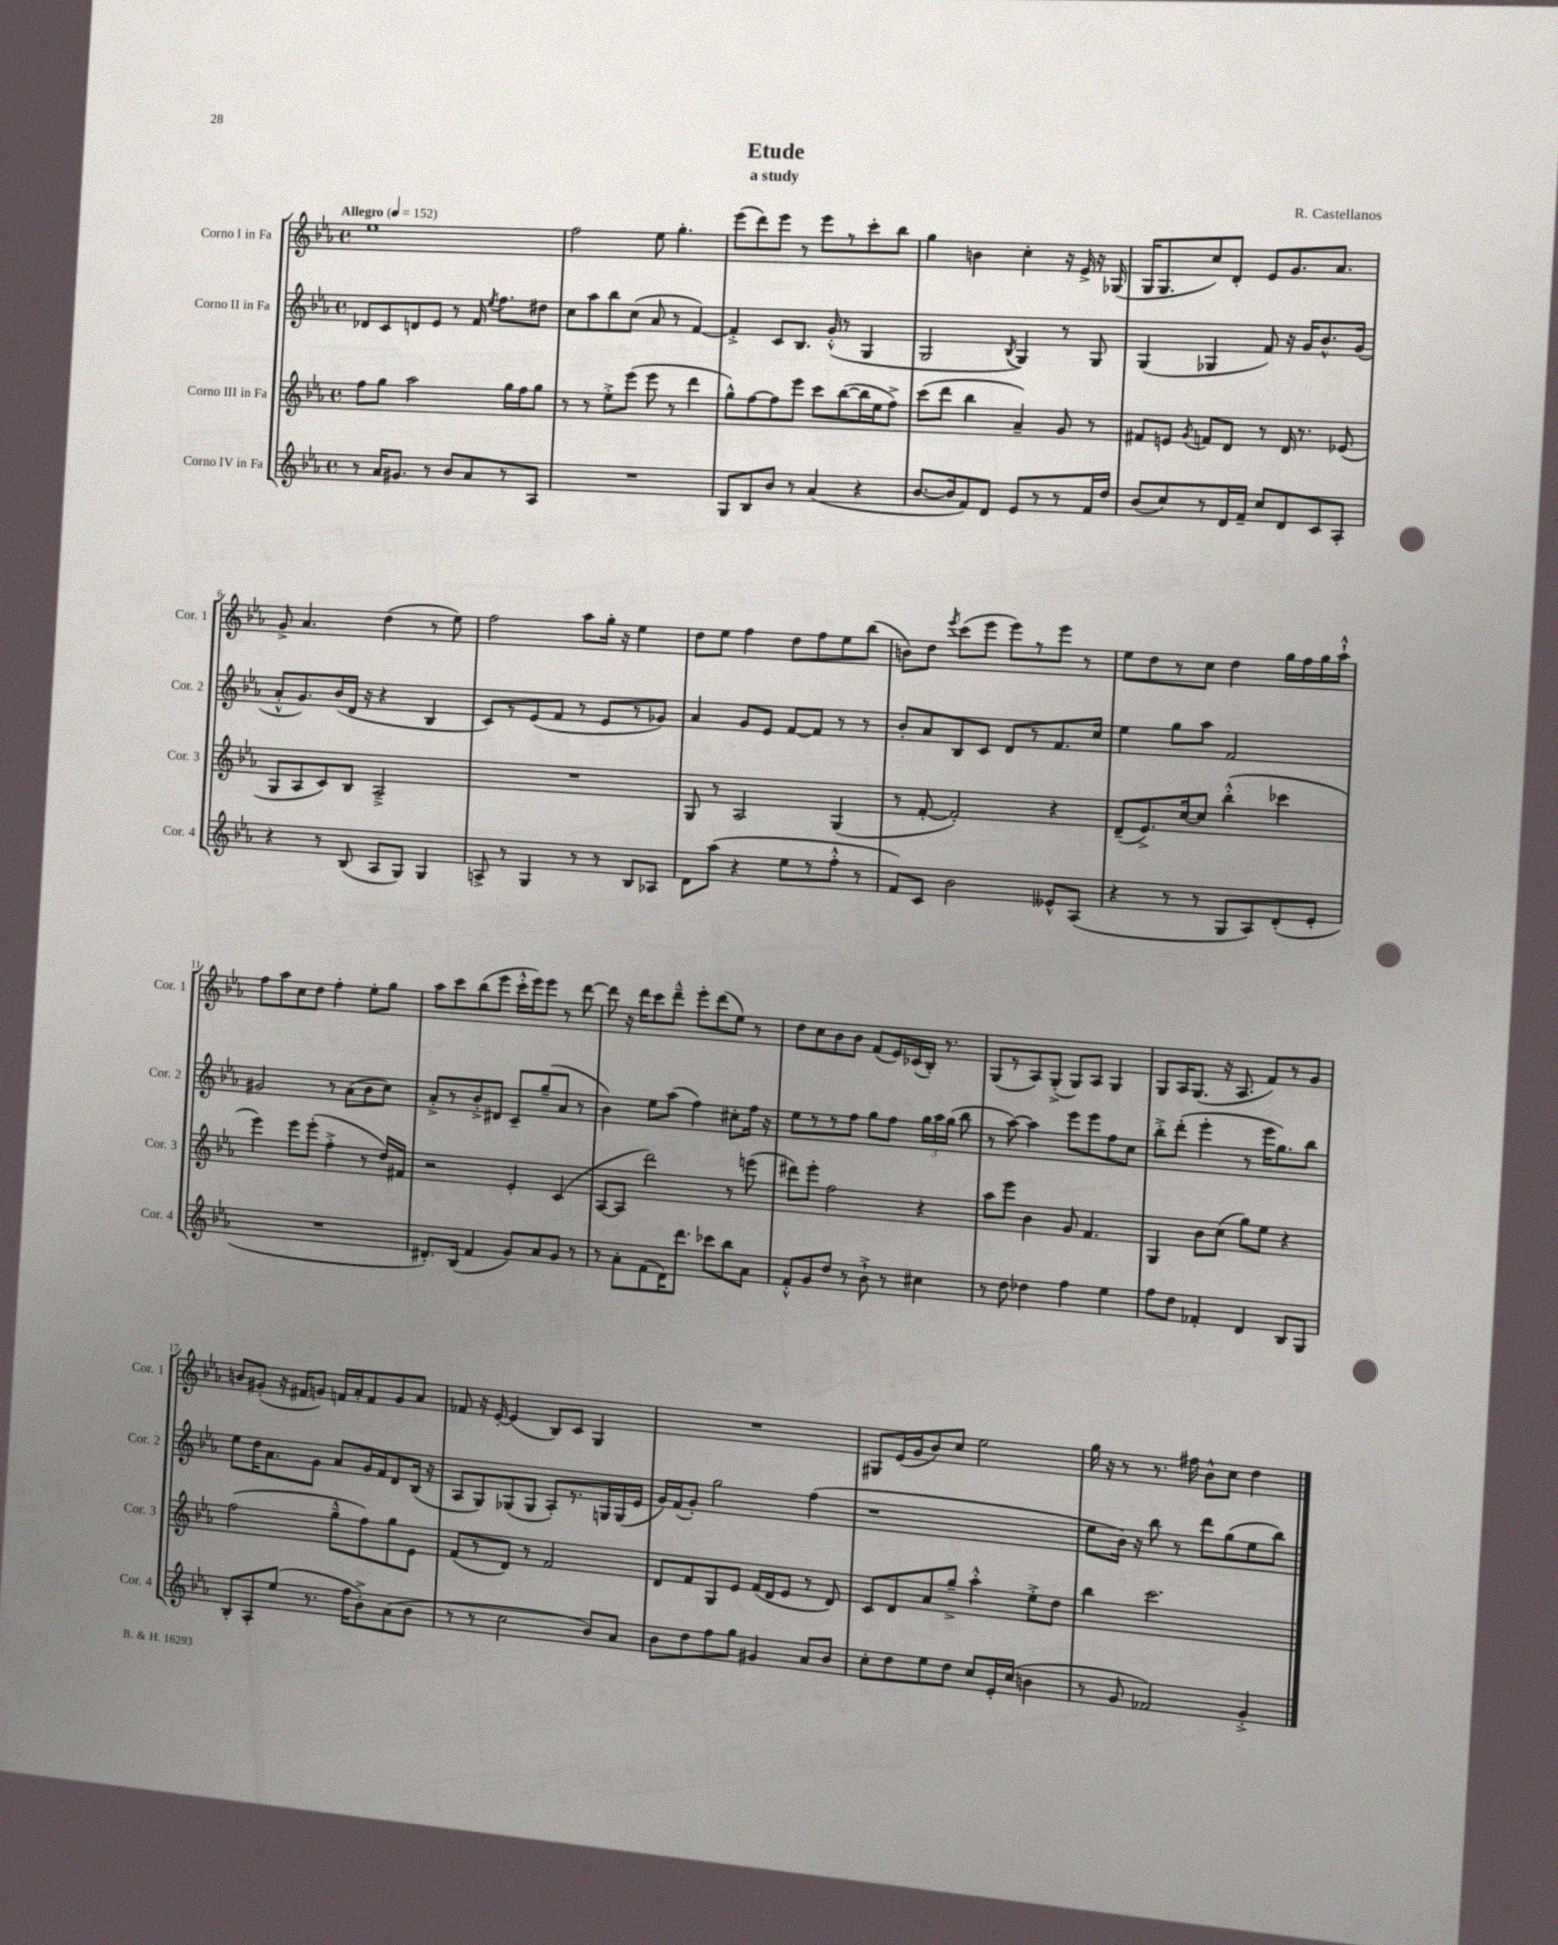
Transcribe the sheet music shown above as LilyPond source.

\header { title = "Etude" composer = "R. Castellanos" subtitle = "a study" }
<<
\new StaffGroup <<
\new Staff = "s0" \with { instrumentName = "Corno I in Fa" shortInstrumentName = "Cor. 1" } {
    \clef treble \key ees \major \defaultTimeSignature \time 4/4 \tempo "Allegro" 4 = 152
    \autoBeamOff ees''1 |
    f''2 ees''8 g''4.-. |
    ees'''8[( d'''8) ees'''8] r8 ees'''8[ r8 c'''8-. bes''8] |
    g''4 b'4 c''4-. r16 ees'16-> r16 ges16( |
    g16[ g8. c''8) d'8]-. ees'8[ g'8. aes'8.] |
    g'8-> aes'4. d''4( r8 ees''8) |
    f''2 aes''8[ g''16]-. r16 ees''4 |
    d''8[ ees''8] f''4 d''8[ f''8 ees''8 bes''8]( |
    b'8[) d''8] \acciaccatura { ees'''8 } c'''8[( ees'''8] ees'''8[) r8 ees'''8] r8 |
    ees''8[ d''8 r8 c''8] d''4 g''16[ f''16 g''16 aes''16]-!-^ |
    f''8[ aes''8 c''8 d''8] f''4-. ees''8[-. g''8] |
    aes''8[ c'''8 bes''8( ees'''8] c'''16[-.-^ ees'''16) ees'''8] r8 d'''8~ |
    d'''8 r16 d'''16[ c'''8 d'''8]---^ ees'''8[-. d'''8( ees''8]) r8 |
    d''8[ c''8 bes'8 bes'8] f'8[( ees'16) ces'16( bes16]-.) r8. |
    g8[( r8 aes8) g8]-.->( g8[) aes8] g4 |
    g8[ aes16 g8.]( r16 aes8. f'8[) r8 g'8] |
    b'8[ gis'8]-.( r16 fis'16[ g'8]) f'16[ aes'16-. f'8 g'8 aes'8] |
    fes'8 r16 ees'16~-. ees'4( bes8[) c'8] g4 |
    R1 |
    gis8[ ees'16( g'16 bes'8) c''8] ees''2 |
    g''16 r16 r8 r8. fis''16 bes'8[-^ c''8] d''4 \bar "|." |
}
\new Staff = "s1" \with { instrumentName = "Corno II in Fa" shortInstrumentName = "Cor. 2" } {
    \clef treble \key ees \major \defaultTimeSignature \time 4/4
    \autoBeamOff des'8[ c'8 d'8 ees'8] r8 f'16 \acciaccatura { ees''8 } f''8.[ dis''8] |
    c''8[ aes''8 bes''8 c''8]( aes'8 r8 f'4~) |
    f'4-.-> c'8[ bes8.] g'16-.-^( r8 g4 |
    g2 \acciaccatura { bes8 } g4) r8 g8 |
    g4( ges4 f'8) r16 g'16[ bes'8.-^ g'16]( |
    aes'8[-.-^ g'8.) bes'16( d'16] r16 r4 bes4 |
    c'8[) r8 ees'8( f'8] r8 ees'8[ r8 ges'8]) |
    aes'4 g'8[ ees'8] f'8[~ f'8] r8 r8 |
    bes'8[-. aes'8 bes8 c'8] d'8[ r8 f'8. c''16] |
    ees''4 g''8[ aes''8] f'2 |
    gis'2 r8 aes'8[( bes'8 c''8]) |
    aes'8[-.-> r8 bes'8-.-> dis'8] c'8[-- g''8--( aes'8] r8 |
    bes'4) ees''8[ aes''8]( f''4) cis''8[-. f''16] r16 |
    ees''8[ r8 r8 f''8] g''8[ f''8] \tuplet 3/2 { g''16[ aes''16 g''16]( } bes''8 |
    r8 aes''8~) aes''4 ees'''8[ ees'''8 f''8 c''8] |
    bes''8[-.-> d'''8]-.( ees'''4-. r8 ees'''16[ g''8.) bes''8] |
    ees''8[ d''16 aes'8. g'8] aes'8[ g'16 f'16 d'8 bes16]( r16 |
    aes8[ g8) ges8( ges8] aes8[-.) r8. g16 g16( ees'16] |
    g'16[) f'16( g'8]-.) g''2 f''4( |
    r1 |
    ees''8[ bes'16]) r16 bes''8 r8 d'''8[ g''8( ees''8 bes''8]) \bar "|." |
}
\new Staff = "s2" \with { instrumentName = "Corno III in Fa" shortInstrumentName = "Cor. 3" } {
    \clef treble \key ees \major \defaultTimeSignature \time 4/4
    \autoBeamOff f''8[ g''8] aes''2 g''16[ f''16 g''8] |
    r8 r8 ees''8[-.-> ees'''8]( ees'''8 r8 d'''4 |
    g''8[-^) f''8~ f''8 ees'''8] c'''8[ bes''8~( bes''16 ees''16 f''8]->) |
    c'''8[( d'''8] bes''4 aes'4--) g'8 r8 |
    fis'8[ e'8] \acciaccatura { g'8 } f'8[ d'8] r8 d'16 r8. ees'8( |
    g8[ aes8 c'8) bes8] aes2---> |
    R1 |
    g8 r8 aes2 g4( |
    r8 f'8~-. f'2-.) r4 |
    d'8[--( ees'8.->) c''16~ c''8] bes''4-.-^( ces'''4 |
    ees'''4) ees'''8[ ees'''8]-.( f''4-.-> r8 d''16[) fis'16] |
    r2 ees'4-. c'4( |
    aes8[~ aes8] d'''2) r8 e'''8( |
    dis'''8[) ees'''8]-. f''2 r4 |
    aes''8[ ees'''8] bes'4 g'8 f'4. |
    g4 bes'8[ c''8]( g''8[) ees''8] r4 |
    f''2( g''8[---^ f''8) g''8 ees'8] |
    f'8[( r8 d'8]) r8 f'2 |
    d'8[ f'8 g8 ees'8] f'16[( d'16 ees'8] r8 d'8) |
    c'8[ d'8 aes'8 g''8]---> aes''4-.-^ ees''8[-.-> d''8] |
    bes''4 c'''2. \bar "|." |
}
\new Staff = "s3" \with { instrumentName = "Corno IV in Fa" shortInstrumentName = "Cor. 4" } {
    \clef treble \key ees \major \defaultTimeSignature \time 4/4
    \autoBeamOff r8 aes'16[ gis'8.] r8 bes'8[ aes'8 r8 aes8] |
    R1 |
    g8[ bes8 bes'8] r8 aes'4( r4 |
    bes'8.[~ bes'16 f'8) d'8] ees'8[ r8 r8 f'16 d''16] |
    bes'8[( c''8) r8 d'16 f'16]-- c''8[ d'8 c'8 aes8]-. |
    r4 r8 bes8( aes8[ g8]) g4 |
    a8-> r8 g4 r8 r8 bes8[ aes8] |
    d'8[ aes''8]( r4 ees''8[ r8 f''8]-.-^ r8 |
    f'8[) c'8] bes'2 eeses'8[-^ aes8]( |
    r4 r8 r8 g8[ aes8) d'8-.( ees'8]-. |
    R1 |
    dis'8.[-.) bes16]( f'4 g'8[) aes'8 g'8] r8 |
    r8 aes'8[-. f'8( d'16) d'''8.] ces'''8[ bes''8 aes'8] |
    f'8[-.-^ g'8 d''8] r8 bes'8-!-> r8 cis''4 |
    r8 d''8 des''4 f''4 ees''4 |
    f''8[ d''8] fes'4-. d'4 bes8[ g8] |
    bes8[-. aes8-. ees''8]( r8. f''16[ bes'8-.->) aes'8( bes'8] |
    r8 r8 c''2 bes'8[) aes'8] |
    bes'8[ d''8 f''8 g''8] gis'4 aes'8[ bes'8] |
    c''8[-. d''8 ees''8 d''8] c''8[ ees'16-. c''16]( b'4 |
    r8 g'8 fes'2) g'4-.-> \bar "|." |
}
>>
>>
